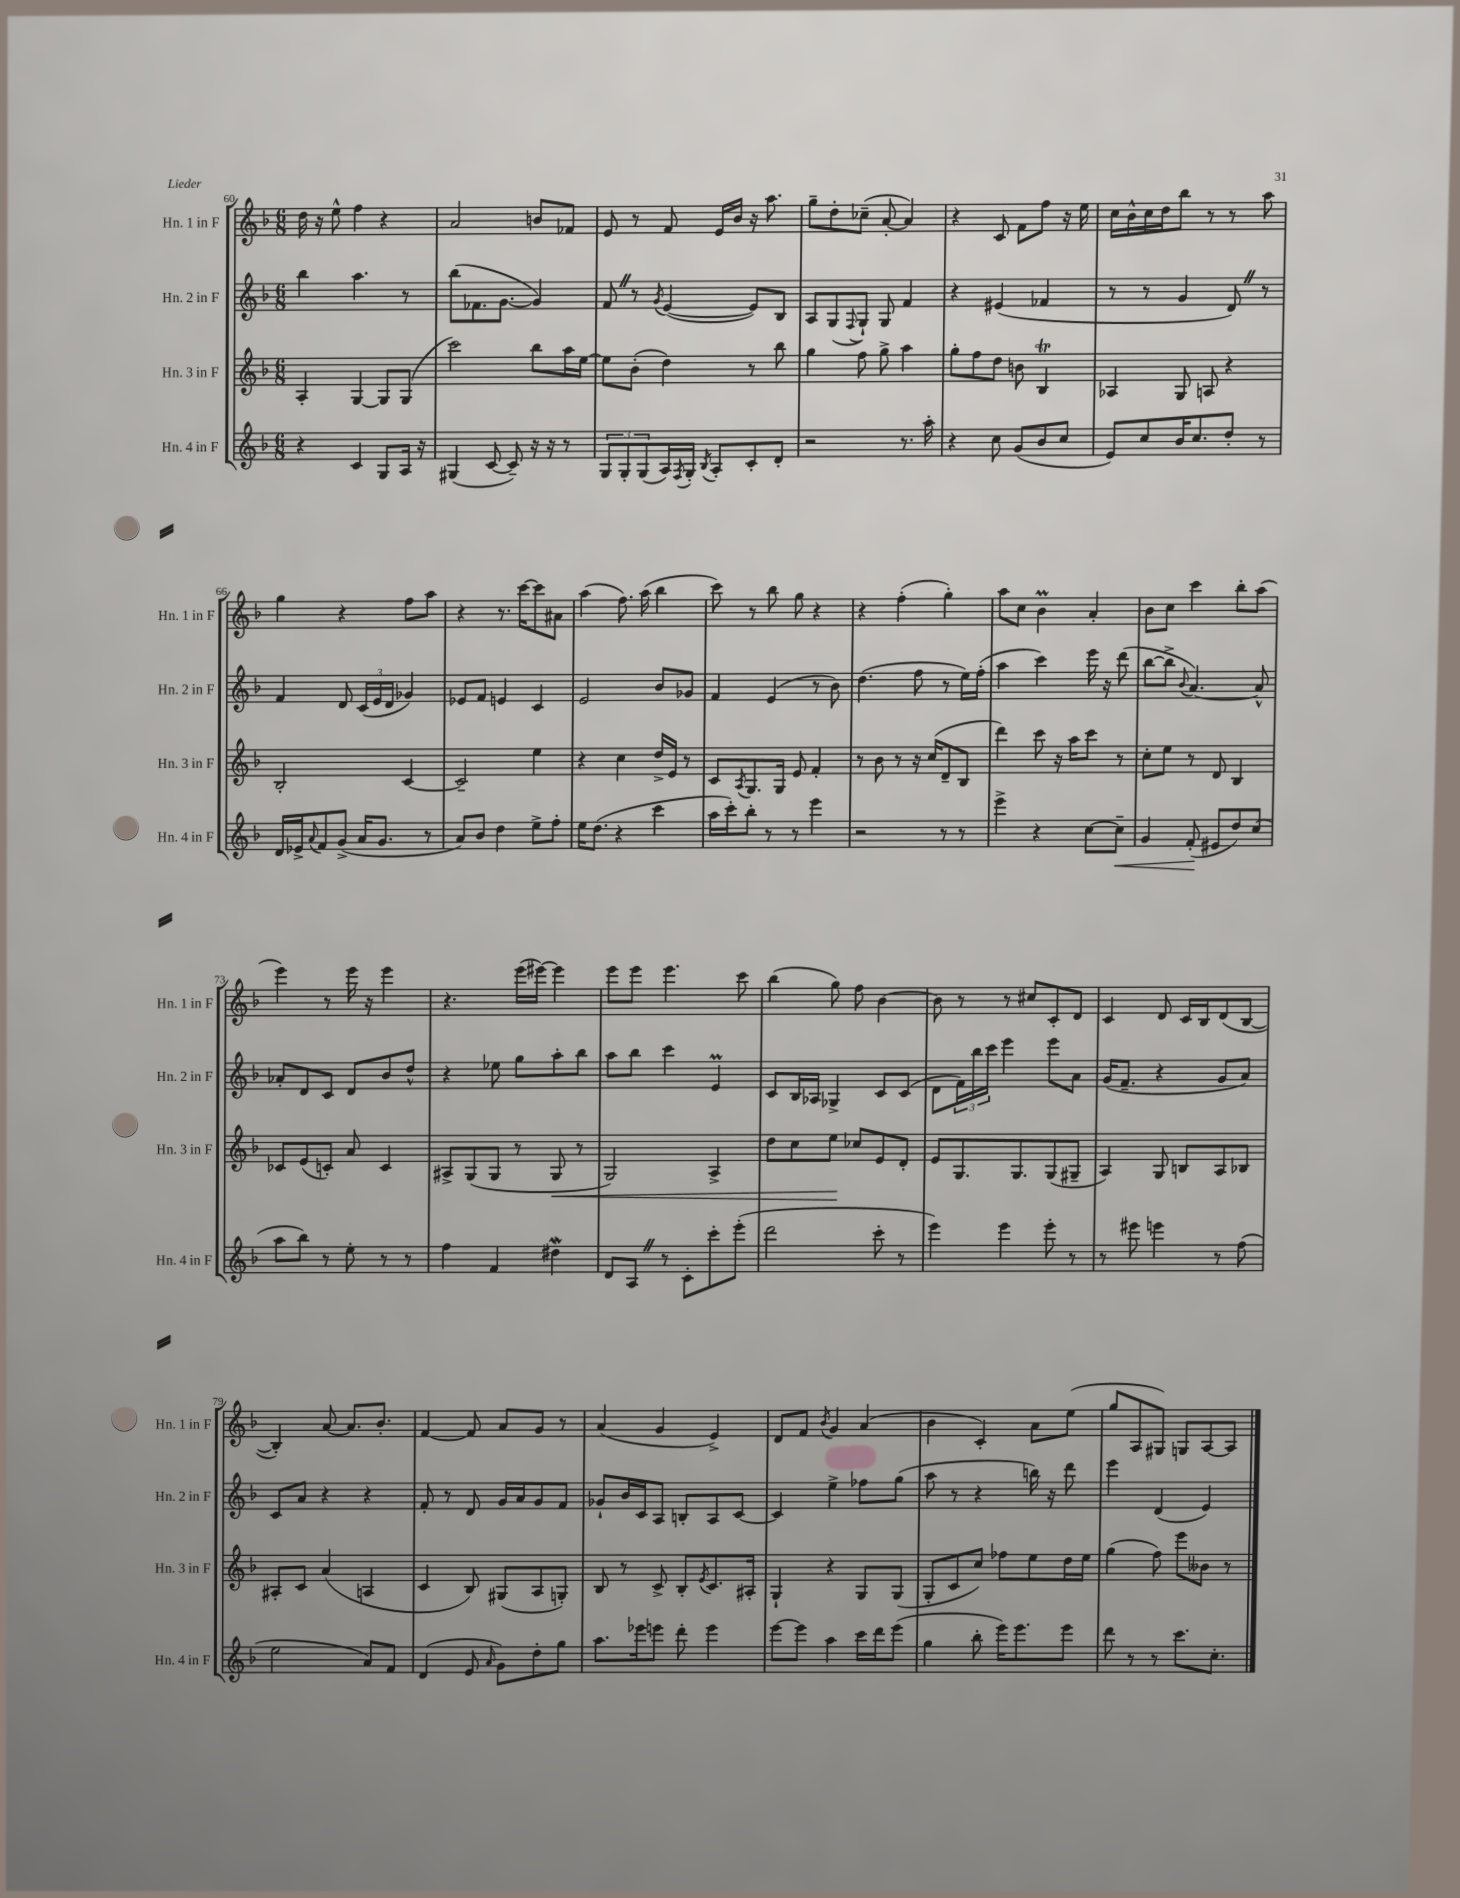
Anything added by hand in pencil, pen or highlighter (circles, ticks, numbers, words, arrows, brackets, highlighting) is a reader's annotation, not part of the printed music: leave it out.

**kern	**dynam	**kern	**dynam	**kern	**kern
*part4	*part4	*part3	*part3	*part2	*part1
*staff4	*staff4	*staff3	*staff3	*staff2	*staff1
*I"Hn. 4 in F	*	*I"Hn. 3 in F	*	*I"Hn. 2 in F	*I"Hn. 1 in F
*I'Hn. 4 in F	*	*I'Hn. 3 in F	*	*I'Hn. 2 in F	*I'Hn. 1 in F
*clefG2	*	*clefG2	*	*clefG2	*clefG2
*k[b-]	*	*k[b-]	*	*k[b-]	*k[b-]
*M6/8	*	*M6/8	*	*M6/8	*M6/8
=60	=60	=60	=60	=60	=60
4r	.	4A'/	.	4bb-\	16dd\
.	.	.	.	.	16r
.	.	.	.	.	8ee^^\
4c/	.	[4G/	.	4.aa\	4ff\
8G/L	.	8G/L]	.	.	4r
16A/Jk	.	(8G/J	.	8r	.
16r	.	.	.	.	.
=61	=61	=61	=61	=61	=61
(4G#X/	.	2ccc\)	.	(8bb-\L	2a/
.	.	.	.	8.f-X\	.
[8c/	.	.	.	.	.
.	.	.	.	[8.g\J	.
8c~/])	.	.	.	.	.
16r	.	8bb-\L	.	4g/])	8bn/L
16r	.	.	.	.	.
8r	.	16aa\L	.	.	8f-X/J
.	.	[16ee\JJ	.	.	.
=62	=62	=62	=62	=62	=62
12G/L	.	8ee\L]	.	8fZ/	8e/
12G'/	.	.	.	.	.
.	.	(8b-'\J	.	8r	8r
(12G/	.	.	.	.	.
.	.	.	.	8qg/	.
16A/L)	.	4dd\)	.	([4e/	8f/
8qF/	.	.	.	.	.
16G'/JJ	.	.	.	.	.
8qB-/	.	.	.	.	.
8A'/L	.	.	.	.	16e/LL
.	.	.	.	.	16b-/JJ
8c'/	.	8r	.	8e/L])	16r
.	.	.	.	.	8.aa\
8d'/J	.	8bb-\	.	8B-/J	.
=63	=63	=63	=63	=63	=63
2r	.	4gg\	.	8A/L	8gg~\L
.	.	.	.	(8G/	8dd'\
.	.	.	.	8qqF/	.
.	.	8ff\	.	8G`/J)	(8cc-X~\J
.	.	8gg^\	.	8G/	[8a'/
8.r	.	4aa\	.	4f/	4a/])
16aa'\	.	.	.	.	.
=64	=64	=64	=64	=64	=64
4r	.	8gg'\L	.	4r	4r
.	.	8ff\	.	.	.
8cc\	.	8dd\J	.	(4e#X/	8c/
(8g/L	.	8bn\	.	.	8f\L
8b-/	.	4B-T/	.	4f-X/	8ff\J
8cc/J	.	.	.	.	16r
.	.	.	.	.	16ee\
=65	=65	=65	=65	=65	=65
8e/L)	.	4A-X/	.	8r	16cc\LL
.	.	.	.	.	16b-^^\
8cc/	.	.	.	8r	16cc\
.	.	.	.	.	16dd\J
16b-/K	.	8G/	.	4g/	8bb-\J
8.cc/	.	.	.	.	.
.	.	8An/	.	.	8r
8dd'/J	.	4r	.	8dZ/)	8r
8r	.	.	.	8r	8aa\
!!LO:LB:g=z
=66	=66	=66	=66	=66	=66
16d/LL	.	2B-'/	.	4f/	4gg\
16e-X^/J	.	.	.	.	.
8qqa/	.	.	.	.	.
8f/	.	.	.	.	.
(8g^/J	.	.	.	8d/	4r
16a/KL	.	.	.	(24c/LL	.
.	.	.	.	24e/	.
8.g/J	.	.	.	.	.
.	.	.	.	24d/JJ	.
.	.	[4c/	.	4g-X/)	8ff\L
8r	.	.	.	.	8aa\J
=67	=67	=67	=67	=67	=67
8a/L)	.	2c~/]	.	8e-X/L	4r
8b-/J	.	.	.	8f/J	.
4dd\	.	.	.	4en/	8.r
.	.	.	.	.	[16ccc\KL
8ee^\L	.	4ee\	.	4c/	8ccc\]
8ff'\J	.	.	.	.	8a#X\J
=68	=68	=68	=68	=68	=68
16ee\KL	.	4r	.	2e/	(4aa\
(8.dd\J	.	.	.	.	.
4r	.	4cc\	.	.	8.ff\)
.	.	.	.	.	(16aa\
4ccc\	.	16dd^/LL	.	8b-/L	4bb-\
.	.	16e/JJ	.	.	.
.	.	8r	.	8g-X/J	.
=69	=69	=69	=69	=69	=69
16aa\LL	.	8c/L	.	4f/	8ccc\)
16ccc'\J)	.	.	.	.	.
.	.	8qA/	.	.	.
8bb-'\J	.	8.G/	.	.	8r
8r	.	.	.	(4e/	8bb-\
.	.	16G/Jk	.	.	.
8r	.	8e/	.	.	8gg\
4eee\	.	4f'/	.	8r	4r
.	.	.	.	8b-\)	.
=70	=70	=70	=70	=70	=70
2r	.	8r	.	(4.dd\	4r
.	.	8b-\	.	.	.
.	.	8r	.	.	(4ff'\
.	.	16r	.	8ff\	.
.	.	(16cc/KL	.	.	.
8r	.	8d~/	.	8r	4gg'\)
8r	.	8B-/J	.	16ee\LL)	.
.	.	.	.	(16ff'\JJ	.
=71	=71	=71	=71	=71	=71
4eee^\	.	4ddd\)	.	4aa\	8aa\L
.	.	.	.	.	8cc\J
4r	.	8ccc\	.	4ccc\)	4b-M\
.	.	16r	.	.	.
.	.	16aa\KL	.	.	.
[8cc\L	.	8ccc\J	.	16eee\	4a'/
.	.	.	.	16r	.
!	!LO:HP:b	!	!	!	!
8cc~\J]	<	8r	.	(8ddd\	.
=72	=72	=72	=72	=72	=72
4g/	.	8cc'\L	.	[8bb-\L	8b-\L
.	.	8ee\J	.	8bb-^\J]	8cc\J
.	.	.	.	8qqb-/	.
(8f'/	.	8r	.	[4.a/)	4ccc\
8e#X/L	[	8d/	.	.	.
8dd/)	.	4B-/	.	.	8bb-'\L
(8cc/J	.	.	.	8a^^/]	(8aa\J
!!LO:LB:g=z
=73	=73	=73	=73	=73	=73
8aa\L	.	8c-X/L	.	8a-X'/L	4eee\)
8bb-\J)	.	(8e/	.	8d/	.
8r	.	8cn'/J)	.	8c/J	8r
8ee'\	.	8a/	.	8d/L	16eee\
.	.	.	.	.	16r
8r	.	4c/	.	8b-/	4eee\
8r	.	.	.	8dd^^/J	.
=74	=74	=74	=74	=74	=74
4ff\	.	8A#X^/L	.	4r	4.r
.	.	(8G/	.	.	.
4f/	.	8G/J	.	8ee-X\	.
.	.	8r	.	8gg\L	(16eee\LL
.	.	.	.	.	[16eee#X\JJ)
!	!	!	!LO:HP:b	!	!
4dd#XW\	.	8G/	<	8aa'\	4eee#\]
.	.	8r	.	8bb-\J	.
=75	=75	=75	=75	=75	=75
8d/L	.	2G/)	.	8aa\L	8eee\L
8AZ/J	.	.	.	8bb-\J	8eee\J
8r	.	.	.	4ccc\	4.eee\
8c'\L	.	.	.	.	.
8ccc'\	.	4A^/	.	4em/	.
(8eee'\J	.	.	.	.	8ccc\
=76	=76	=76	=76	=76	=76
2ddd\	.	8dd\L	.	8c/L	(4bb-\
.	.	8cc\	.	16B-/L	.
.	.	.	.	16A-X/JJ	.
.	.	8ee\J	.	4G-X^/	8gg\)
.	.	8cc-X/L	[	.	8ff\
8ccc'\	.	8e/	.	8c/L	[4b-\
8r	.	8d'/J	.	(8c/J	.
=77	=77	=77	=77	=77	=77
4eee\)	.	8e/L	.	8d\L	8b-\]
.	.	8.G/	.	24f\L)	8r
.	.	.	.	24bb-\	.
.	.	.	.	24ccc\JJ	.
4eee\	.	.	.	4eee\	8r
.	.	8.G/	.	.	.
.	.	.	.	.	8cc#X/L
8eee'\	.	(8G/	.	8eee\L	8c'/
8r	.	8G#X~/J	.	8a\J	8d/J
=78	=78	=78	=78	=78	=78
8r	.	4A/)	.	(16g/KL	4c/
.	.	.	.	8.f~/J	.
8eee#X\	.	.	.	.	.
4eeen\	.	8G/	.	4r	8d/
.	.	8Bn/L	.	.	16c/LL
.	.	.	.	.	16B-/J
8r	.	8A/	.	8g/L	(8d/
(8ff\	.	8B-X/J	.	8a/J)	[8B-/J
!!LO:LB:g=z
=79	=79	=79	=79	=79	=79
2ee\	.	8A#X'/L	.	8c/L	4B-'/])
.	.	8c/J	.	8a/J	.
.	.	(4a/	.	4r	[8a/
.	.	.	.	.	8.a/L]
8a/L)	.	4An/	.	4r	.
.	.	.	.	.	8.b-'/J
8f/J	.	.	.	.	.
=80	=80	=80	=80	=80	=80
(4d/	.	4c/	.	8f'/	[4f/
.	.	.	.	8r	.
8e/	.	8B-/)	.	8d/	8f/]
16qqa/	.	.	.	.	.
8g\L)	.	(8G#X/L	.	16g/LL	8a/L
.	.	.	.	16a/J	.
8dd'\	.	8A/	.	8g/	8g/J
8gg\J	.	8Gn'/J)	.	8f/J	8r
=81	=81	=81	=81	=81	=81
8.aa\L	.	8B-/	.	8g-X`/L	(4a/
.	.	8r	.	16b-/L	.
16eee-X\k	.	.	.	16c/J	.
8eeen\J	.	8c^/	.	8A/J	4g/
8ddd'\	.	8B-'/L	.	8Bn'/L	.
.	.	8qe/	.	.	.
4eee\	.	8.c/	.	8A/	4e^/)
.	.	.	.	[8c/J	.
.	.	16A#X'/Jk	.	.	.
=82	=82	=82	=82	=82	=82
[8eee\L	.	4G`/	.	4c/]	8d/L
8eee\J]	.	.	.	.	8f/J
.	.	.	.	.	8qb-/
4aa\	.	4r	.	4ee^\	4g/
16ccc\LL	.	8G/L	.	8ff-X\L	(4a/
16ddd\J	.	.	.	.	.
(8eee\J	.	(8G/J	.	(8gg\J	.
=83	=83	=83	=83	=83	=83
4gg\	.	8G'/L	.	8aa\	4b-\
.	.	8c/	.	8r	.
8bb-'\	.	8cc/J)	.	4r	4c'/)
16eee\KL)	.	8ff-X\L	.	.	.
8.eee\	.	.	.	.	.
.	.	8ee\	.	16bbn\)	8a\L
.	.	.	.	16r	.
8eee\J	.	16dd\L	.	8ddd\	(8ee\J
.	.	16ee\JJ	.	.	.
=84	=84	=84	=84	=84	=84
8ddd\	.	(4gg\	.	4eee\	8gg/L
8r	.	.	.	.	8A/
8r	.	8ff\)	.	(4d/	8G#X/J)
8.ccc\L	.	8eee\L	.	.	8Gn/L
.	.	8b--X\J	.	4e/)	[8A/
8.cc'\J	.	.	.	.	.
.	.	8r	.	.	8A/J]
==	==	==	==	==	==
*-	*-	*-	*-	*-	*-
